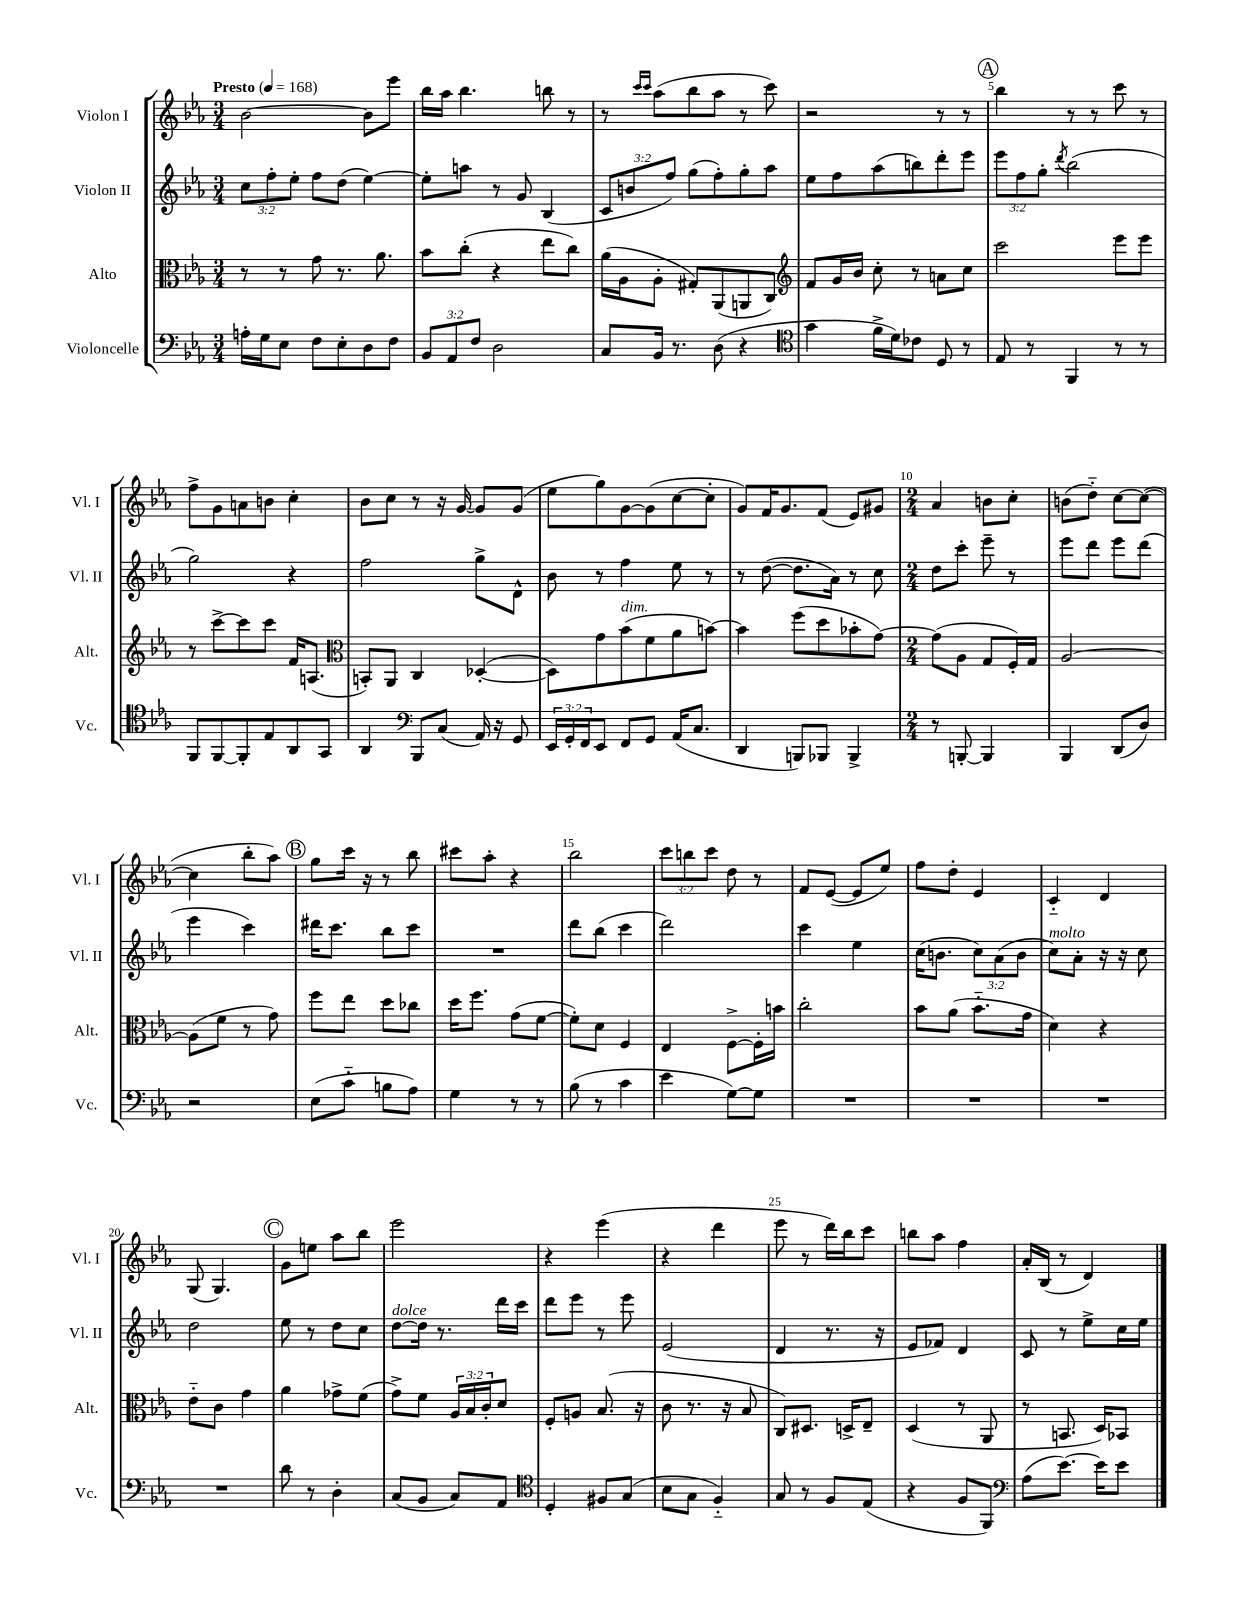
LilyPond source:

<<
\new StaffGroup <<
\new Staff = "s0" \with { instrumentName = "Violon I" shortInstrumentName = "Vl. I" } {
    \clef treble \key ees \major \numericTimeSignature \time 3/4 \override Staff.TupletNumber.text = #tuplet-number::calc-fraction-text \tempo "Presto" 4 = 168
    bes'2~ bes'8 ees'''8 |
    bes''16 aes''16 bes''4. b''8 r8 |
    r8 \grace { c'''16 c'''16 } aes''8( bes''8 aes''8 r8 c'''8) |
    r2 r8 r8 |
    \mark \markup { \circle "A" } bes''4 r8 r8 c'''8 r8 |
    f''8-> g'8 a'8 b'8 c''4-. |
    bes'8 c''8 r8 r16 g'16~ g'8 g'8( |
    ees''8 g''8) g'8~ g'8( c''8~ c''8-. |
    g'8) f'16 g'8. f'8( ees'8) gis'8 |
    \numericTimeSignature \time 2/4 aes'4 b'8 c''8-. |
    b'8( d''8-_) c''8~ c''8~( |
    c''4 bes''8-. aes''8) |
    \mark \markup { \circle "B" } g''8 c'''16 r16 r8 bes''8 |
    cis'''8 aes''8-. r4 |
    bes''2 |
    \tuplet 3/2 { c'''8 b''8 c'''8 } d''8 r8 |
    f'8 ees'8~( ees'8 ees''8) |
    f''8 d''8-. ees'4 |
    c'4-_ d'4 |
    g8( g4.) |
    \mark \markup { \circle "C" } g'8 e''8 aes''8 bes''8 |
    ees'''2 |
    r4 ees'''4( |
    r4 d'''4 |
    ees'''8 r8 d'''16) bes''16 c'''8 |
    b''8 aes''8 f''4 |
    aes'16-. bes16( r8 d'4) \bar "|." |
}
\new Staff = "s1" \with { instrumentName = "Violon II" shortInstrumentName = "Vl. II" } {
    \clef treble \key ees \major \numericTimeSignature \time 3/4 \override Staff.TupletNumber.text = #tuplet-number::calc-fraction-text
    \tuplet 3/2 { c''8 f''8-. ees''8-. } f''8 d''8( ees''4~) |
    ees''8-. a''8 r8 g'8 bes4( |
    \tuplet 3/2 { c'8 b'8 f''8) } g''8( f''8-.) g''8-. aes''8 |
    ees''8 f''8 aes''8( b''8) d'''8-. ees'''8 |
    \mark \markup { \circle "A" } \tuplet 3/2 { ees'''8 f''8 g''8-. } \acciaccatura { d'''8 } bes''2( |
    g''2) r4 |
    f''2 g''8-> d'8-^ |
    bes'8 r8 f''4 ees''8 r8 |
    r8 d''8~( d''8. aes'16) r8 c''8 |
    \numericTimeSignature \time 2/4 d''8 c'''8-. ees'''8-- r8 |
    ees'''8 d'''8 ees'''8 d'''8( |
    ees'''4 c'''4) |
    \mark \markup { \circle "B" } dis'''16 c'''8. bes''8 c'''8 |
    R2 |
    d'''8 bes''8( c'''4 |
    d'''2) |
    c'''4 ees''4 |
    c''16( b'8. \tuplet 3/2 { c''8) aes'8( b'8 } |
    c''8^\markup { \italic "molto" }) aes'8-. r16 r16 c''8 |
    d''2 |
    \mark \markup { \circle "C" } ees''8 r8 d''8 c''8 |
    d''8~^\markup { \italic "dolce" } d''16 r8. d'''16 c'''16 |
    d'''8 ees'''8 r8 ees'''8 |
    ees'2( |
    d'4 r8. r16 |
    ees'8 fes'8) d'4 |
    c'8 r8 ees''8-> c''16 ees''16 \bar "|." |
}
\new Staff = "s2" \with { instrumentName = "Alto" shortInstrumentName = "Alt." } {
    \clef alto \key ees \major \numericTimeSignature \time 3/4 \override Staff.TupletNumber.text = #tuplet-number::calc-fraction-text
    r8 r8 g'8 r8. aes'8. |
    bes'8 c''8-.( r4 ees''8 c''8) |
    aes'16( aes16 aes8-. gis8-.) aes,8( a,8 c8) |
    \clef treble f'8 g'16 bes'16 c''8-. r8 a'8 c''8 |
    \mark \markup { \circle "A" } c'''2 ees'''8 ees'''8 |
    r8 c'''8~-> c'''8 c'''8 f'16 a8.( |
    \clef alto b,8-.) aes,8 c4 des4~-.( |
    des8) g'8 bes'8^\markup { \italic "dim." }( f'8 aes'8 b'8~) |
    b'4 f''8( d''8 bes'8-. g'8~) |
    \numericTimeSignature \time 2/4 g'8( aes8 g8 f16-.) g16 |
    aes2~ |
    aes8( f'8 r8 g'8) |
    \mark \markup { \circle "B" } f''8 ees''8 d''8 ces''8 |
    d''16 f''8. g'8( f'8~ |
    f'8-.) d'8 f4 |
    ees4 f8~-> f16-. b'16 |
    c''2-. |
    bes'8 aes'8( bes'8.-_ g'16 |
    d'4) r4 |
    ees'8-_ c'8 g'4 |
    \mark \markup { \circle "C" } aes'4 ges'8-> f'8( |
    g'8->) f'8 \tuplet 3/2 { aes16 bes16 c'16-. } d'8 |
    f8-. a8 bes8.( r16 |
    c'8 r8. r16 bes8 |
    c8) dis8. d16-> ees8-- |
    d4( r8 aes,8 |
    r8 b,8. d16) bes,8 \bar "|." |
}
\new Staff = "s3" \with { instrumentName = "Violoncelle" shortInstrumentName = "Vc." } {
    \clef bass \key ees \major \numericTimeSignature \time 3/4 \override Staff.TupletNumber.text = #tuplet-number::calc-fraction-text
    a16-. g16 ees8 f8 ees8-. d8 f8 |
    \tuplet 3/2 { bes,8 aes,8 f8 } d2 |
    c8 bes,16 r8. d8( r4 |
    \clef tenor g'4 f'16-> d'16) ces'8 d8 r8 |
    \mark \markup { \circle "A" } ees8 r8 f,4 r8 r8 |
    f,8 f,8~ f,8-. ees8 aes,8 g,8 |
    aes,4 \clef bass bes,,8 c8( aes,16) r16 g,8 |
    \tuplet 3/2 { ees,16 g,16-. f,16 } ees,8 f,8 g,8 aes,16( c8. |
    d,4 b,,8) bes,,8 bes,,4-> |
    \numericTimeSignature \time 2/4 r8 b,,8~-. b,,4 |
    bes,,4 d,8( d8) |
    r2 |
    \mark \markup { \circle "B" } ees8( c'8-_ b8 aes8) |
    g4 r8 r8 |
    bes8( r8 c'4 |
    ees'4 g8~) g8 |
    R2 |
    R2 |
    R2 |
    R2 |
    \mark \markup { \circle "C" } d'8 r8 d4-. |
    c8( bes,8 c8) aes,8 |
    \clef tenor d4-. fis8 g8( |
    bes8 g8 f4-_) |
    g8 r8 f8 ees8( |
    r4 f8 f,8) |
    \clef bass aes8( ees'8.~) ees'16 ees'8 \bar "|." |
}
>>
>>
\layout { \context { \Score \override BarNumber.break-visibility = ##(#f #t #t) barNumberVisibility = #(every-nth-bar-number-visible 5) } }
